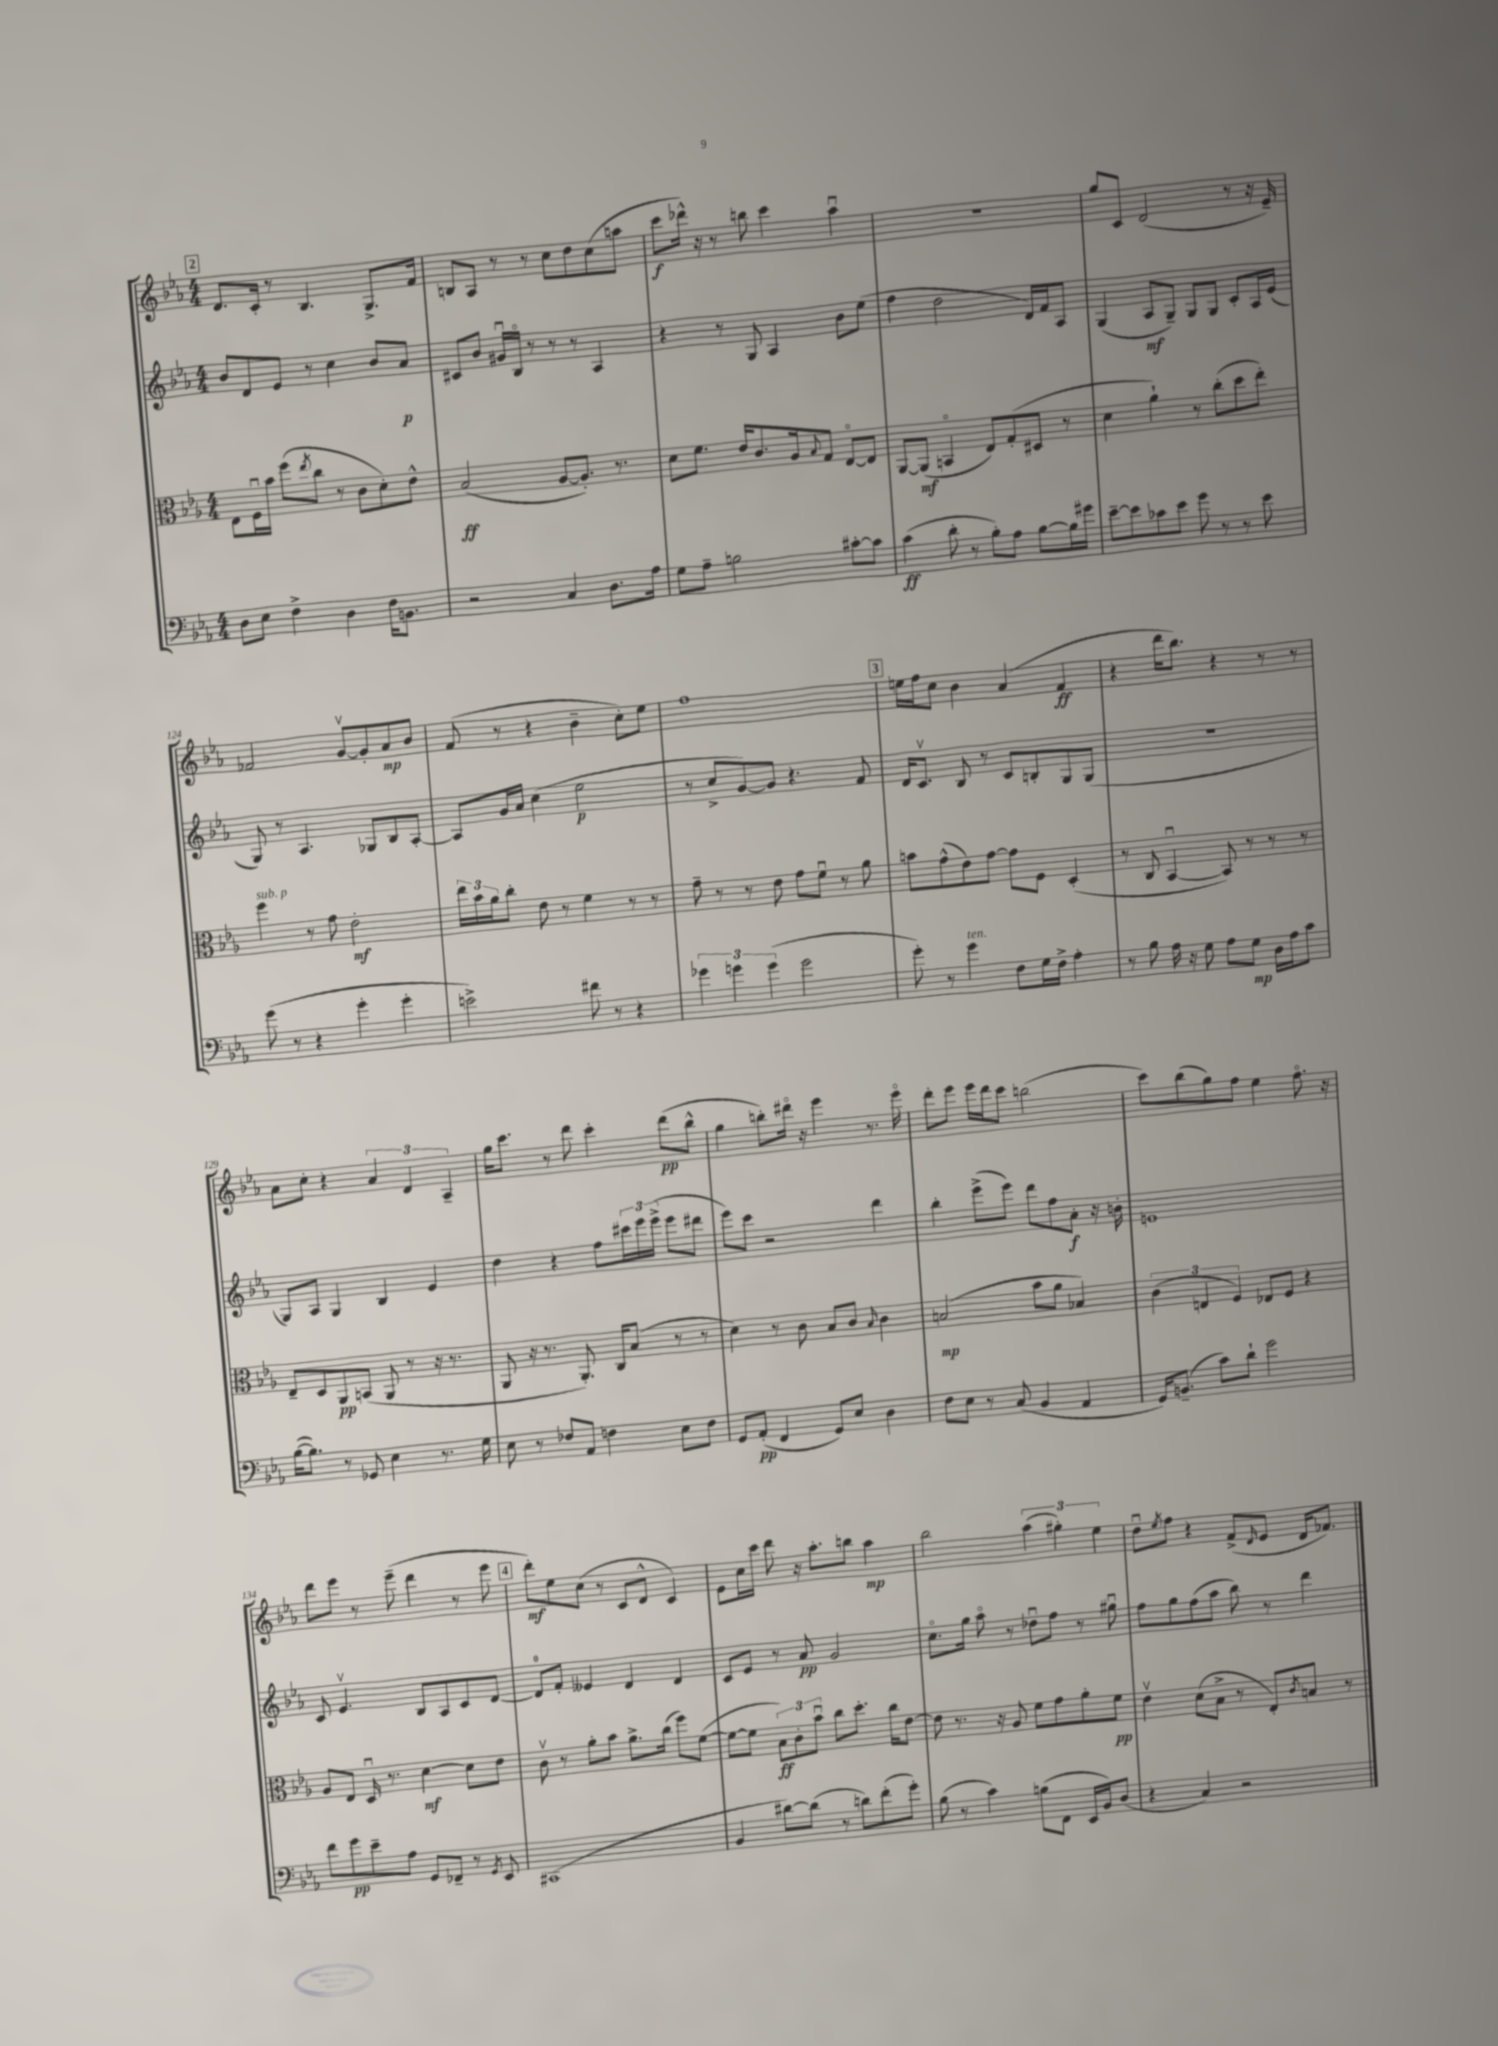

**kern	**kern	**kern	**kern
*staff4	*staff3	*staff2	*staff1
*clefF4	*clefC3	*clefG2	*clefG2
*k[b-e-a-]	*k[b-e-a-]	*k[b-e-a-]	*k[b-e-a-]
*M4/4	*M4/4	*M4/4	*M4/4
8D\L	8E-\L	8b-/L	8.d/L
8E-\J	16Fu\L	8d/	.
.	16b-\JJ	.	16c'/Jk
4F^\	(8ff\L	8e-/J	8r
.	8qee-/	.	.
.	8cc\J	8r	4.B-/
4D\	8r	4cc\	.
.	8c\L	.	.
16F\LK	8d'\)	8b-/L	8.G^/L
8.BB\J	.	.	.
.	8e-^^\J	8a-/J	.
.	.	.	16f/Jk
=	=	=	=
2r	(2B-/	8c#/L	8B/L
.	.	8b-/J	8A-/J
.	.	16g#u/LL	8r
.	.	16B-o/JJ	.
.	.	8r	8r
4C/	[8A-/L	8r	8cc\L
.	8.A-'/]J)	8r	8dd\
8.D\L	.	4A-/	(8cc\
.	8.r	.	.
.	.	.	8aa\J
16A-\Jk	.	.	.
=	=	=	=
8G\L	8d\L	4r	8ccc\L
8A-~\J	8.f\J	.	16ddd-^^\Jk)
.	.	.	16r
2B\	.	8r	8r
.	16e-/LK	.	.
.	8.c/	8G/	8bb\
.	.	4A-/	4ccc\
.	16A-/k	.	.
.	8qqB-/	.	.
.	8G/J	.	.
[8c#'\L	[8E-o/L	8b-\L	4aa-u\
8c#\]J	8E-/]J	(8ee-\J	.
=	=	=	=
(4c\	[8AA-/L	4ff\	1r
.	(8AA-/]J	.	.
8d'\	4BBo/	2dd\	.
8r	.	.	.
8B-'\L)	8E-/L)	.	.
8A-\J	(8G'/	.	.
[8B-\L	8D#/J	16d/LL)	.
.	.	16f/J	.
16B-\]L	8r	8A-/J	.
16g#\JJ	.	.	.
=	=	=	=
[8e-~\L	4d\	(4G/	8gg/L
8e-\]	.	.	8c/J
8c-\	4a-`\)	8A-/L	(2d/
8e-\J	.	8G~/J)	.
8g\	8r	8G/L	.
8r	(8cc'\L	8G/J	.
8r	8dd\	8c'/L	8r
8e-\	8ee-'\J)	16A-/L	16r
.	.	(16e-/JJ	16e-~/)
=	=	=	=
(8g\	4ff\	8G/)	2f-/
8r	.	8r	.
4r	8r	4.A-/	.
.	8g\	.	.
4g'\	2e-'\	.	[8gv/L
.	.	8G-/L	8g'/]
4g'\	.	8B-/	8a-/
.	.	[8A-'/J	8b-/J
=	=	=	=
2e^\)	24ee-\LL	8A-/]L	(8f/
.	24b-\	.	.
.	24a-\J	.	.
.	8cc'\J	16g/L	8r
.	.	16a-/JJ	.
.	8e-\	(4cc\	4r
.	8r	.	.
8f#\	4f\	2ee-\	4b-~\
8r	.	.	.
4r	8r	.	8cc'\L)
.	8r	.	8ee-\J
=	=	=	=
6g-\	8g~\	8r	1ff
.	8r	8cc^/L	.
6g\	.	.	.
.	8r	[8g/)	.
(6g\	.	.	.
.	8e-\	8g/]J	.
2g\	8g\L	4.r	.
.	8fu\J	.	.
.	8r	.	.
.	8a-\	8f/	.
=	=	=	=
8g'\)	8b\L	16d/LK	16ee\LL
.	.	8.cv/J	16ff\J
8r	(8g^^\	.	8cc\J
4g\	8e-\)	8B-/	4b-\
.	[8g\J	8r	.
8F\L	8g\]L	8c/L	(4a-/
16G\L	8F\J	8B'/	.
16F^\JJ	.	.	.
4A-'\	(4D'/	8G/	4f/
.	.	(8G/J	.
=	=	=	=
8r	8r	1r	4r
8B-\	8C/	.	.
16A-\	[4BB-u/	.	16ddd\LK
16r	.	.	8.bb-\J)
8G\	.	.	.
8A-\L	8BB-/])	.	4r
8G\J	8r	.	.
16D\LL	8r	.	8r
16A-\J	.	.	.
8c\J	8r	.	8r
=	=	=	=
([16B-\LK	8E-~/L	8G/L)	8a-\L
8.B-\]J)	.	.	.
.	8D/	8A-/J	8cc'\J
8r	8AA-/	4G/	4r
8GG-/	(8BB/J	.	.
4E-\	8AA-/	4B-/	6a-/
.	8r	.	.
.	.	.	6d/
8.r	16r	4e-/	.
.	8.r	.	.
.	.	.	6A-~/
16G\	.	.	.
=	=	=	=
8E-\	8AA-/	4dd\	16gg\LK
.	.	.	8.ccc\J
8r	16r	.	.
.	8.r	.	.
8F-/L	.	4r	8r
8AA-/J	8.AA-'/)	.	8ddd\
4F\	.	8ff\L	4ccc'\
.	16C/LK	.	.
.	(8B-/J	24ccc#\L	.
.	.	24eee-\	.
.	.	(24eee-^\JJ	.
8E-\L	8r	8eee-\L	(8ddd\L
8F\J	8r	8ddd#\J	8bb-^^\J
=	=	=	=
8GG/L	4d\)	8eee-\L)	4gg\
(8AA-'/J	.	8ccc\J	.
4FF/	8r	2r	8bb'\L)
.	8c\	.	16ddd#o\Jk
.	.	.	16r
8GG/L)	8B-/L	.	4eee-\
8E-/J	8c/J	.	.
.	16qqB-/	.	.
4D\	4c\	4ddd\	8.r
.	.	.	16eee-o\
=	=	=	=
8F\L	(2B/	4bb-'\	8ddd'\L
8E-\J	.	.	8eee-\J
8r	.	(8eee-^\L	16eee-\LL
.	.	.	16ddd\J
(8C/	.	8eee-\J)	8ccc\J
4BB-/	8b-\L	8ddd\L	(2bb\
.	8a-\J	8ff\	.
4AA-/	4B-/)	8a-'\J	.
.	.	16r	.
.	.	16b'\	.
=	=	=	=
16GG/LK)	(6c\	1e	8ccc\L)
(8.BB~/J	.	.	.
.	.	.	(8bb-\
.	6E/	.	.
8c\L)	.	.	8gg\)
.	6F/)	.	.
8d`\J	.	.	8ff\J
2g\	8E-/L	.	4ee-\
.	8F/J	.	.
.	4r	.	8.ffo\
.	.	.	16r
=	=	=	=
8f\L	8A-/L	8c/	8ddd\L
8g\	8E-/J	4.e-v/	8eee-\J
8e-~\	16Du/	.	8r
.	8.r	.	.
8A-\J	.	.	(8eee-~\
8GG/L	[4d\	8B-/L	4ddd\
8FF-~/J	.	8A-/	.
8r	8d\]L	8c/	8r
8qGG/	.	.	.
8EE-/	8e-\J	[8d/J	8eee-\
=	=	=	=
(1CC#	8cv\	8d/]L	8ddd'\L)
.	8r	8f'/J	8ee-\
.	8a-'\L	4e--/	(8cc\J
.	8b-\J	.	8r
.	8.a-^\L	4d/	8c/L
.	.	.	8d^^/J
.	(16cc\Jk	.	.
.	8ff\L)	4d/	4c/)
.	([8f\J	.	.
=	=	=	=
4BB-/	8f\_L	8c/L	8e-\L
.	8f\]J	8e-/J	16cc\L
.	.	.	16ccc\JJ
[8d#\L)	12B-\L)	8r	8ddd\
.	12c'\	.	.
(8d#\]J	.	8a-/	16r
.	12b-u\J	.	.
.	.	.	8.aa-'\L
8r	8cc\L	2g/	.
8d\L)	8.dd'\J	.	8bb\J
(8f'\	.	.	4aa-\
.	16cc\LK	.	.
8g'\J)	[8e-\J	.	.
=	=	=	=
(8B-\	8e-\]	8.cco\L	2bb-\
8r	8.r	.	.
.	.	16gg\Jk	.
4c\)	.	8aa-o\	.
.	16r	.	.
.	8A-/	8r	.
(8B\L	8f\L	8dd-u\L	(6aa-\
8FF\J	8g\	8ff\J	.
.	.	.	6gg#'\)
16EE-/LL	8a-'\	8r	.
16BB-/J)	.	.	.
.	.	.	6ee-\
(8D/J	8f\J	8gg#u\	.
=	=	=	=
4r	4e-v\	8ff\L	8ddu\L
.	.	.	8qee-/
.	.	8gg\	8ff\J
4C/)	(8d\L	(8ff\	4r
.	8B-^\J	8aa-\J	.
2r	8r	8bb-\)	(8f^/L
.	.	.	16qqd/
.	8E-'/L)	8r	8e-/J
.	8qc/	.	.
.	8B/J	4ddd\	16d/LK
.	.	.	8.f-/J)
.	8r	.	.
==	==	==	==
*-	*-	*-	*-
